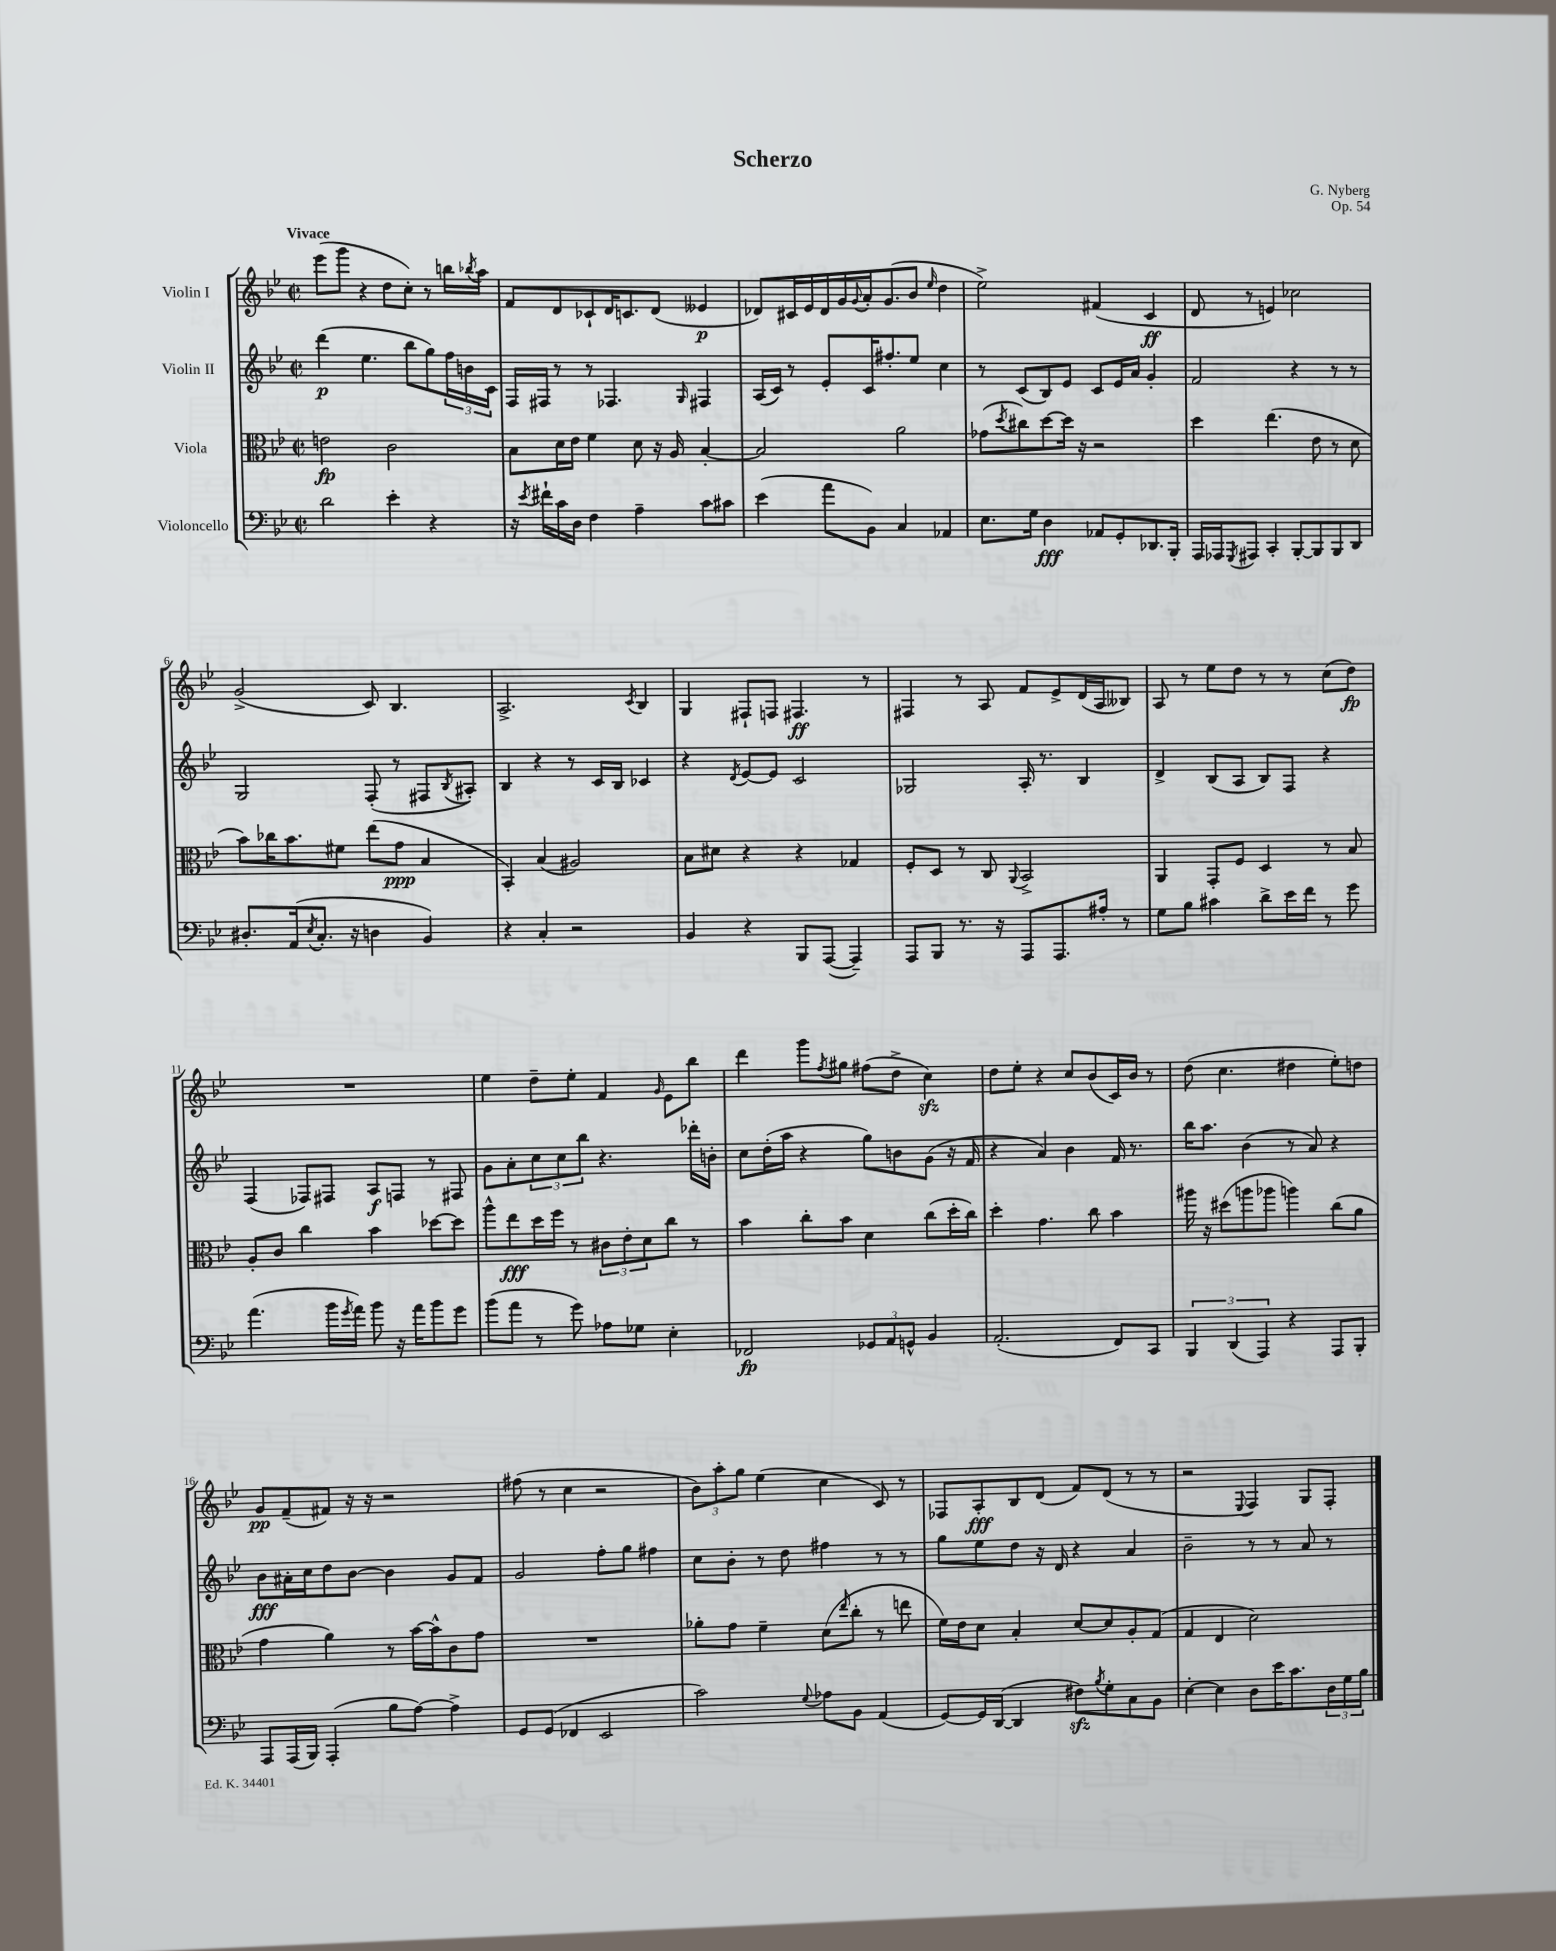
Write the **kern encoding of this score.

**kern	**kern	**kern	**kern
*staff4	*staff3	*staff2	*staff1
*clefF4	*clefC3	*clefG2	*clefG2
*k[b-e-]	*k[b-e-]	*k[b-e-]	*k[b-e-]
*M2/2	*M2/2	*M2/2	*M2/2
*met(c|)	*met(c|)	*met(c|)	*met(c|)
2d\	2e\	(4ddd\	(8eee-\L
.	.	.	8ggg\J
.	.	4.ee-\	4r
4e-'\	2c\	.	8dd\L
.	.	8bb-\L	8cc'\J)
4r	.	8gg\)	8r
.	.	24ff\L	16bb\LL
.	.	24b\	.
.	.	.	8qbb-/
.	.	.	16aa\JJ
.	.	24c\JJ	.
=	=	=	=
16r	8B-\L	16F/LL	8f/L
8qe-/	.	.	.
16f#`\LL	.	16F#/JJ	.
16c\	16d\L	8r	8d/
16D\JJ	16e-\JJ	.	.
4F\	4f\	8r	8c-`/
.	.	4.F-/	16d/K
.	.	.	8.c/
4A~\	8d\	.	.
.	16r	.	(8d/J
.	16A/	.	.
.	.	16qqG/	.
8c\L	[4B-'/	4F#/	4e--/
8c#\J	.	.	.
=	=	=	=
(4e-\	2B-/]	(16A/LL	8d-/L)
.	.	16c/JJ)	.
.	.	8r	16c#/L
.	.	.	16e-/
8a\L	.	8e-'/L	16d-/
.	.	.	16g/
.	.	.	8qqg/
8BB-\J)	.	16c/K	16a'/J
.	.	8.ff#'/	(8.g/
4C/	2a\	.	.
.	.	8ee-/J	8b-/J
.	.	.	16qqee-/
4AA-/	.	4cc\	4dd\
=	=	=	=
8.E-\L	(8g-\L	8r	2ee-^\)
.	8qdd/	.	.
.	8cc#\)	(8c/L	.
16G\Jk	.	.	.
4D\	[8dd\	8B-/)	.
.	16dd\]Jk	8e-/J	.
.	16r	.	.
8AA-/L	2r	8c/L	(4f#/
8GG'/	.	16e-/L	.
.	.	16a/JJ	.
8.DD-/	.	4g'/	4c/
16BBB-'/Jk	.	.	.
=	=	=	=
16AAA/LL	4dd\	2f/	8d/
16AAA-/J	.	.	.
8qGGG/	.	.	.
8AAA#/J	.	.	8r
4CC'/	(4.ee-\	.	4e/)
[8BBB-'/L	.	4r	2cc-\
8BBB-/]	8e-\	.	.
8BBB-/	8r	8r	.
8DD/J	8d\	8r	.
=	=	=	=
8.D#'/L	8b-\L)	2G/	(2g^/
.	16cc-\K	.	.
(16AA/k	8.b-\	.	.
8qE-/	.	.	.
8.C'/J	.	.	.
.	8f#\J	.	.
16r	.	.	.
4D\	(8ee-\L	(8F'/	8c/)
.	8g\J	8r	4.B-/
4BB-/)	4B-/	8F#/L	.
.	.	8qB-/	.
.	.	8A#'/J)	.
=	=	=	=
4r	4BB-'/)	4B-/	2.A^/
4C'/	(4B-/	4r	.
2r	2A#/)	8r	.
.	.	16c/LL	.
.	.	16B-/JJ	.
.	.	.	8qc/
.	.	4c-/	4B-/
=	=	=	=
4BB-/	8B-\L	4r	4G/
.	8d#\J	.	.
.	.	8qd/	.
4r	4r	[8e-/L	8F#`/L
.	.	8e-/]J	8F/J
8BBB-/L	4r	2c/	4.F#/
([8AAA/J	.	.	.
4AAA~/])	4G-/	.	.
.	.	.	8r
=	=	=	=
8AAA/L	8F'/L	2G-/	4F#/
8BBB-/J	8D/J	.	.
8.r	8r	.	8r
.	8C/	.	8A/
16r	.	.	.
.	8qqAA/	.	.
8AAA/L	2BB-^/	16A'/	8f/L
.	.	8.r	.
8.AAA/	.	.	8e-^/
.	.	4B-/	(16d/L
16A#'/Jk	.	.	16A/J
8r	.	.	8B--/J)
=	=	=	=
8G\L	4AA/	4d^/	8A/
8B-\J	.	.	8r
4c#\	8GG'/L	(8B-/L	8ee-\L
.	8F/J	8A/J	8dd\J
8d^\L	4D/	8B-/L)	8r
16e-\L	.	8F/J	8r
16f\JJ	.	.	.
8r	8r	4r	(8cc\L
8g\	8B-/	.	8dd\J)
=	=	=	=
(4.a\	8A'/L	(4F/	1r
.	8c/J	.	.
.	4cc\	8F-/L)	.
16b-\LL	.	8F#/J	.
8qg/	.	.	.
16a\JJ)	.	.	.
8b-\	4b-\	8A/L	.
16r	.	8F/J	.
16a\LK	.	.	.
8b-\	[8dd-\L	8r	.
8g\J	8dd-\]J	8F#/	.
=	=	=	=
(8b-\L	8aa^^\L	8g\L	4ee-\
8a\J	8ee-\	8a'\	.
8r	16dd\L	12cc\	8dd~\L
.	16ff\JJ	.	.
.	.	12cc\	.
8g\)	8r	.	8ee-'\J
.	.	12bb-\J	.
8A-\L	12c#\L	4.r	4f/
.	12e-'\	.	.
8G-\J	.	.	.
.	12d\	.	.
.	.	.	16qqg/
4E-'\	8cc\J	.	8e-\L
.	8r	16ddd-'\LL	8bb-\J
.	.	16b'\JJ	.
=	=	=	=
2FF-/	4b-\	8cc\L	4ddd\
.	.	(16dd'\L	.
.	.	16aa\JJ	.
.	8cc'\L	4r	8ggg\L
.	.	.	8qff/
.	8b-\J	.	8gg#\J
12GG-/L	4d\	8gg\L)	(8ff#\L
12AA/	.	.	.
.	.	8b\	8dd^\J
12GG^^/J	.	.	.
4BB-/	(8cc\L	(8g\J	4cc\)
.	16dd'\L	16r	.
.	16cc\JJ)	16f/	.
=	=	=	=
(2.AA'/	4dd'\	4r	8dd\L
.	.	.	8ee-'\J
.	4.g\	4a/)	4r
.	.	4b-\	8cc/L
.	8cc\	.	(8b-/
8FF/L)	4b-\	16f/	16c/L)
.	.	8.r	16b-/JJ
8CC/J	.	.	8r
=	=	=	=
6BBB-/	16aa#\	16bb-\LK	(8dd\
.	16r	8.aa\J	.
.	(8dd#\L	.	4.cc\
(6DD/	.	.	.
.	8aa\	(4b-\	.
6AAA/)	.	.	.
.	8aa-\J	.	.
4r	4aa\)	8r	4dd#\
.	.	8a/)	.
8AAA/L	(8cc\L	4r	8ee-'\L)
8BBB-'/J	8a\J	.	8dd\J
=	=	=	=
8AAA/L	4g\	8b-\L	8g/L
(16AAA/L	.	16a#'\L	(8f~/
16BBB-/JJ)	.	16cc\J	.
(4AAA'/	4a\)	8dd\	8f#/J)
.	.	[8b-\J	16r
.	.	.	16r
8B-\L	8r	4b-\]	2r
[8A\J)	[16b-\LL	.	.
.	16b-^^\]J	.	.
4A^\]	8c\	8g/L	.
.	8g\J	8f/J	.
=	=	=	=
8GG/L	1r	2g/	(8ff#\
(8GG/J	.	.	8r
4FF-/	.	.	4cc\
2EE-/	.	8ff'\L	2r
.	.	8gg\J	.
.	.	4ff#\	.
=	=	=	=
2c\)	8a-'\L	8cc\L	12b-\L)
.	.	.	12aa'\
.	8g\J	8b-'\J	.
.	.	.	12gg\J
.	4f~\	8r	(4ee-\
.	.	8dd\	.
8qqG/	.	.	.
8A-\L	(8d\L	4ff#\	4cc\
.	16qqee-/	.	.
8BB-\J	8cc'\J	.	.
(4AA/	8r	8r	8c/)
.	8ee\	8r	8r
=	=	=	=
[8GG/L)	16f\LL)	8gg\L	8F-/L
.	16e-\J	.	.
16GG/]L	8d\J	8ee-\	8A'/
([16DD/JJ	.	.	.
4DD/]	4B-'/	8dd\J	8B-/
.	.	16r	(8d/J
.	.	16d/	.
8F#\L)	[8d/L	4r	8f/L)
8qB-/	.	.	.
8G'\	8d/]	.	(8d/J
8C\	8A'/	4a/	8r
8BB-\J	(8G/J	.	8r
=	=	=	=
[4E-'\	4G/	2b-~\	2r
4E-\]	4E-/	.	.
.	.	.	8qqE-/
8D\L	2d\)	8r	4F/)
16e-\K	.	8r	.
8.c\	.	.	.
.	.	8a/	8G/L
24D\L	.	8r	8F'/J
24G\	.	.	.
24B-\JJ	.	.	.
==	==	==	==
*-	*-	*-	*-
